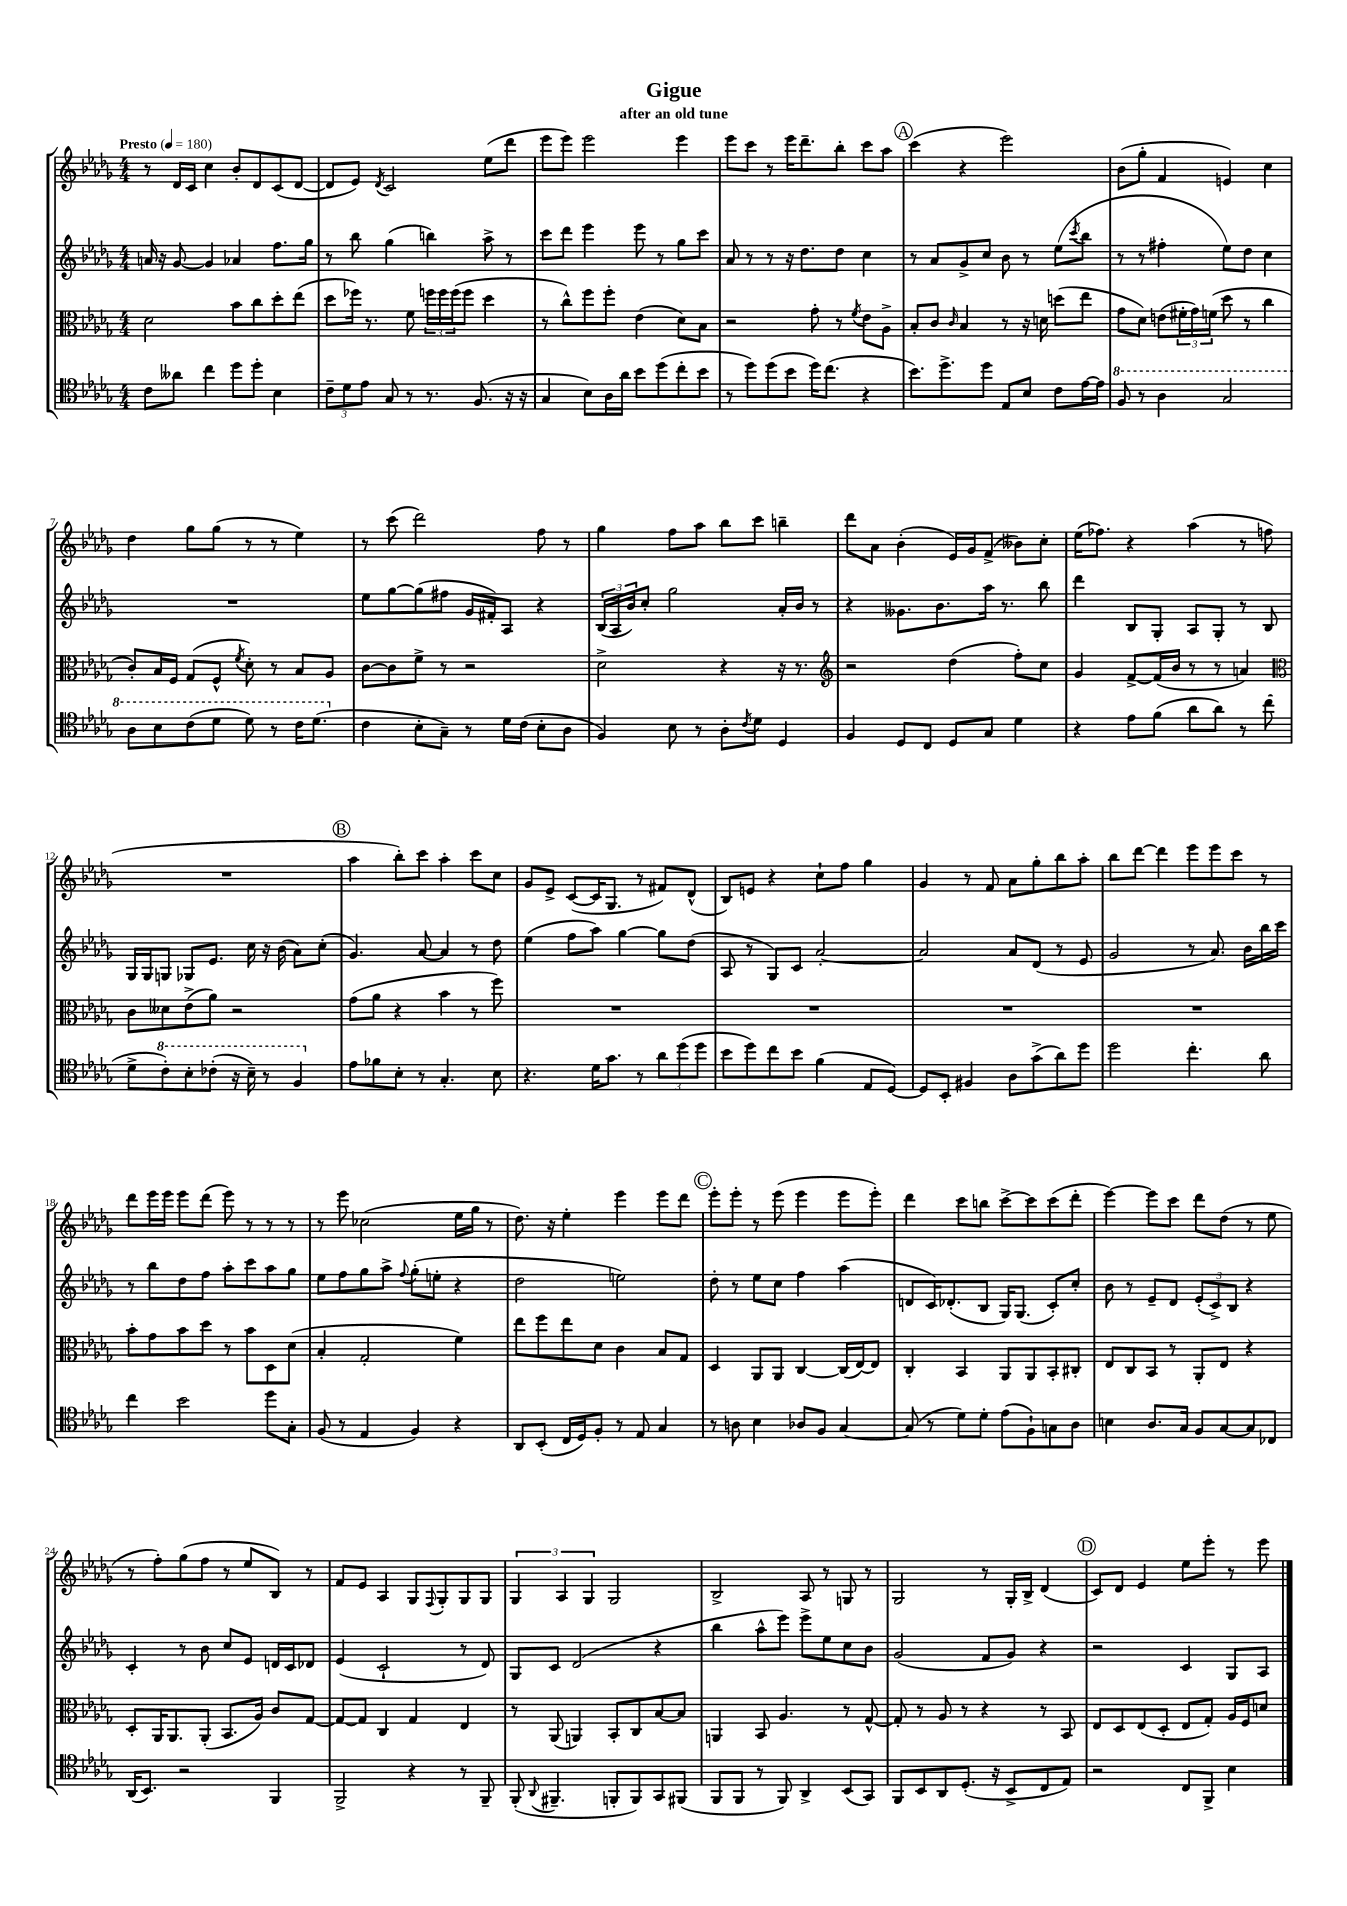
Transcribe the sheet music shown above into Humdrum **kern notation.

**kern	**kern	**kern	**kern
*part4	*part3	*part2	*part1
*staff4	*staff3	*staff2	*staff1
*clefC4	*clefC3	*clefG2	*clefG2
*k[b-e-a-d-g-]	*k[b-e-a-d-g-]	*k[b-e-a-d-g-]	*k[b-e-a-d-g-]
*M4/4	*M4/4	*M4/4	*M4/4
*MM180	*MM180	*MM180	*MM180
=1	=1	=1	=1
!	!	!	!LO:TX:a:B:t=Presto
8c\L	2d-\	16an/	8r
.	.	16r	.
8a--X\J	.	[8g-/	16d-/LL
.	.	.	16c/JJ
4cc\	.	4g-/]	4cc\
8dd-\L	8b-\L	4a-X/	8b-'/L
8dd-'\J	8cc\	.	8d-/
4B-\	8dd-'\	8.ff\L	(8c/
.	(8ee-\J	.	[8d-/J
.	.	16gg-\Jk	.
=2	=2	=2	=2
12c~\L	8dd-\L	8r	8d-/L]
12d-\	.	.	.
.	16ff-X\Jk)	8bb-\	8e-/J)
12e-\J	.	.	.
.	8.r	.	.
.	.	.	8qd-/
8G-/	.	(4gg-\	2c/
8r	8f\	.	.
8.r	24ffn\LL	4bbn\)	.
.	24ff\	.	.
.	(24ff\J	.	.
.	8ff\J	.	.
(8.F/	.	.	.
.	4dd-\	8aa-^\	(8ee-\L
16r	.	8r	8ddd-\J
16r	.	.	.
=3	=3	=3	=3
4G-/	8r	8ccc\L	8eee-\L
.	8cc^^\L)	8ddd-\J	8eee-\J)
8B-\L)	8ff\	4eee-\	2eee-\
16A-\L	8ff'\J	.	.
16a-\JJ	.	.	.
8b-\L	(4e-\	8eee-\	.
(8dd-\	.	8r	.
8cc'\	8d-\L)	8gg-\L	4eee-\
8b-\J	8B-\J	8ccc\J	.
=4	=4	=4	=4
8r	2r	8a-/	8eee-\L
8dd-\L)	.	8r	8ccc\J
(8dd-\	.	8r	8r
8b-\J	.	16r	16eee-\KL
.	.	8.dd-\L	8.ddd-~\
16dd-\KL)	8g-'\	.	.
(8.cc\J	.	.	.
.	8r	8dd-\J	8bb-'\J
.	8qf/	.	.
4r	8e-\L	4cc\	8ccc\L
.	8A-^\J	.	8aa-\J
!!LO:REH:place=s1:t=A
=5	=5	=5	=5
8.b-\L)	8B-'/L	8r	(4ccc\
.	8c/J	8a-/L	.
8.dd-^\	.	.	.
.	16qqc/	.	.
.	4B-/	8g-^/	4r
8dd-\J	.	8cc/J	.
8E-/L	8r	8b-\	2eee-\)
8B-/J	16r	8r	.
.	16dn\	.	.
8c\L	(8ddn\L	(8ee-\L	.
.	.	8qccc/	.
[16e-\L	8ee-\J	8bb-\J	.
16e-\JJ]	.	.	.
=6	=6	=6	=6
*8va	*	*	*
8f/	8g-\L	8r	(8b-\L
8r	8d-\J)	8r	8gg-'\J
4a-\	(8en\L	4ff#X'\	4f/
.	24f#X'\L	.	.
.	24g-\)	.	.
.	(24fn\JJ	.	.
2g-/	8dd-\	8ee-\L)	4en/)
.	8r	8dd-\J	.
.	4cc\	4cc\	4cc\
!!LO:LB:g=z
=7	=7	=7	=7
8a-\L	8c'/L)	1r	4dd-\
8b-\	16B-/L	.	.
.	16F/JJ	.	.
(8cc\	(8G-/L	.	8gg-\L
8dd-\J	8F^^/J	.	(8gg-\J
.	8qf/	.	.
8dd-\)	8d-'\)	.	8r
8r	8r	.	8r
16cc\KL	8B-/L	.	4ee-\)
(8.dd-\J	.	.	.
.	8A-/J	.	.
=8	=8	=8	=8
*X8va	*	*	*
4c\	[8c\L	8ee-\L	8r
.	8c\]	[8gg-\	(8ccc\
8B-'\L	8f^\J	(8gg-\]	2ddd-\)
8G-~\J)	8r	8ff#X\J	.
8r	2r	16g-/LL	.
.	.	16f#X'/J)	.
16d-\LL	.	8A-/J	.
(16c\JJ	.	.	.
8B-'\L	.	4r	8ff\
8A-\J	.	.	8r
=9	=9	=9	=9
4F/)	2d-^\	(24B-/LL	4gg-\
.	.	24A-/	.
.	.	24b-/J)	.
.	.	8cc'/J	.
8B-\	.	2gg-\	8ff\L
8r	.	.	8aa-\J
8A-'\L	4r	.	8bb-\L
8qc/	.	.	.
8d-\J	.	.	8ccc\J
4D-/	16r	16a-'/LL	4bbn~\
.	8.r	16b-/JJ	.
.	.	8r	.
=10	=10	=10	=10
*	*clefG2	*	*
4F/	2r	4r	8ddd-\L
.	.	.	8a-\J
8D-/L	.	8.g--X\L	(4b-'\
8C/J	.	.	.
.	.	8.b-\	.
8D-/L	(4dd-\	.	16e-/LL)
.	.	.	16g-/J
8G-/J	.	16aa-\Jk	(8f^/J
.	.	8.r	.
4d-\	8ff'\L)	.	8b--X\L)
.	8cc\J	8bb-\	8cc'\J
=11	=11	=11	=11
4r	4g-/	4ddd-\	(16ee-\KL
.	.	.	8.ff-X\J)
8e-\L	[8f^/L	8B-/L	4r
(8f\J	(16f/L]	8G-'/J	.
.	16b-/JJ	.	.
8a-\L	8r	8A-/L	(4aa-\
8a-\J)	8r	8G-'/J	.
8r	4an/)	8r	8r
(8cc\	.	8B-/	8ffn\
!!LO:LB:g=z
=12	=12	=12	=12
*	*clefC3	*	*
8d-^\L	8c\L	16G-/LL	1r
.	.	16G-/J	.
*8va	*	*	*
8cc'\)	8d--X\	8Gn/J	.
8b-'\	(8e-^\	8G-X/L	.
(8cc-X'\J	8a-\J)	8.e-/J	.
16r	2r	.	.
16b-~\)	.	16cc\	.
8r	.	16r	.
.	.	(16b-\	.
4f/	.	8a-\L)	.
.	.	(8cc'\J	.
!!LO:REH:place=s1:t=B
=13	=13	=13	=13
*X8va	*	*	*
8e-\L	(8g-\L	4.g-/)	4aa-\
8f-X\	8a-\J	.	.
8B-'\J	4r	.	8bb-'\L)
8r	.	[8a-/	8ccc\J
4.G-'/	4b-\	4a-/]	4aa-'\
.	8r	8r	8ccc\L
8B-\	8ff\)	8dd-\	8cc\J
=14	=14	=14	=14
4.r	1r	(4ee-\	8g-/L
.	.	.	8e-^/J
.	.	8ff\L	([8c/L
16d-\KL	.	8aa-\J)	16c/K]
8.g-\J	.	.	8.G-/J
.	.	[4gg-\	.
8r	.	.	8r
12a-\L	.	8gg-\L]	8f#X/L)
(12dd-\	.	.	.
.	.	(8dd-\J	(8d-^^/J
12dd-\J	.	.	.
=15	=15	=15	=15
8b-\L	1r	8A-/	8B-/L)
8dd-\)	.	8r	8en/J
8cc\	.	8G-/L)	4r
8b-\J	.	8c/J	.
(4f\	.	[2a-'/	8cc`\L
.	.	.	8ff\J
8E-/L	.	.	4gg-\
[8D-/J)	.	.	.
=16	=16	=16	=16
8D-/L]	1r	2a-/]	4g-/
8BB-'/J	.	.	.
4F#X/	.	.	8r
.	.	.	8f/
8A-\L	.	8a-/L	8a-\L
(8g-^\	.	(8d-/J	8gg-'\
8a-\)	.	8r	8bb-\
8dd-\J	.	8e-/	8aa-'\J
=17	=17	=17	=17
2dd-\	1r	2g-/	8bb-\L
.	.	.	[8ddd-\J
.	.	.	4ddd-\]
4.cc'\	.	8r	8eee-\L
.	.	8.a-/)	8eee-\
.	.	.	8ccc\J
.	.	16b-\LL	.
8a-\	.	16bb-\	8r
.	.	16ccc\JJ	.
!!LO:LB:g=z
=18	=18	=18	=18
4cc\	8b-'\L	8r	8ddd-\L
.	8g-\	8bb-\L	16eee-\L
.	.	.	16eee-\JJ
2b-\	8b-\	8dd-\	8eee-\L
.	8dd-\J	8ff\J	(8ddd-\J
.	8r	8aa-'\L	8eee-\)
.	8b-\L	8ccc\	8r
8dd-\L	8D-\	8aa-\	8r
8G-'\J	(8d-\J	8gg-\J	8r
=19	=19	=19	=19
(8F/	4B-'/	8ee-\L	8r
8r	.	8ff\	8eee-\
4E-/	2G-'/	8gg-\	(2cc-X\
.	.	8aa-^\J	.
.	.	8qqff/	.
4F/)	.	(8gg-'\L	.
.	.	8een'\J	.
4r	4f\)	4r	16ee-\LL
.	.	.	16gg-\JJ
.	.	.	8r
=20	=20	=20	=20
8AA-/L	8ee-\L	2dd-\	8.dd-\)
(8BB-'/J	8ff\	.	.
.	.	.	16r
16C/LL	8ee-\	.	4ee-'\
16D-/J)	.	.	.
8F'/J	8d-\J	.	.
8r	4c\	2een\)	4eee-\
8E-/	.	.	.
4G-/	8B-/L	.	8eee-\L
.	8G-/J	.	8ddd-\J
!!LO:REH:place=s1:t=C
=21	=21	=21	=21
8r	4D-/	8dd-'\	8eee-'\L
8An\	.	8r	8eee-'\J
4B-\	8AA-/L	8ee-\L	8r
.	8AA-/J	8cc\J	(8eee-\
8A-X/L	[4C/	4ff\	4eee-\
8F/J	.	.	.
[4G-/	(16C/LL]	(4aa-\	8eee-\L
.	[16E-/J)	.	.
.	8E-/J]	.	8eee-'\J)
=22	=22	=22	=22
(8G-/]	4C'/	8dn/L	4ddd-\
8r	.	16c/K)	.
.	.	(8.d-X'/	.
8d-\L)	4BB-/	.	8ccc\L
8d-'\J	.	8B-/J	8bbn\J
(8e-\L	8AA-/L	16G-/KL)	[8ccc^\L
.	.	(8.G-/J	.
8F`\)	8AA-/	.	8ccc\]
8Gn\	8BB-'/	8c'/L)	(8ccc\
8A-\J	8C#X'/J	8cc'/J	8ddd-'\J
=23	=23	=23	=23
4Bn\	8E-/L	8b-\	[4eee-\)
.	8C/	8r	.
8.A-/L	8BB-/J	8e-~/L	8eee-\L]
.	8r	8d-/J	8ccc\J
16G-/Jk	.	.	.
8F/L	8AA-'/L	(12e-'/L	8ddd-\L
.	.	12c^/)	.
[8G-/	8E-/J	.	(8dd-\J
.	.	12B-/J	.
8G-/]	4r	4r	8r
8C-X/J	.	.	8ee-\
!!LO:LB:g=z
=24	=24	=24	=24
(16AA-/KL	8D-'/L	4c'/	8r
8.BB-/J)	.	.	.
.	16AA-/K	.	8ff'\L)
.	8.AA-/	.	.
2r	.	8r	(8gg-\
.	(8AA-'/J	8b-\	8ff\J
.	8.BB-/L	8cc/L	8r
.	.	8e-/J	8ee-/L
.	16A-/Jk)	.	.
4FF/	8c/L	16dn/LL	8B-/J)
.	.	16c/J	.
.	[8G-/J	8d-X/J	8r
=25	=25	=25	=25
2FF^/	8G-/L_	(4e-/	8f/L
.	8G-/J]	.	8e-/J
.	4C/	2c`/	4A-/
4r	4G-/	.	8G-/L
.	.	.	8qqF/
.	.	.	8G-'/
8r	4E-/	8r	8G-/
8FF~/	.	8d-/)	8G-/J
=26	=26	=26	=26
(8FF'/	8r	8G-/L	6G-/
8qqAA-/	.	.	.
4.FF#X~/	(8AA-/	8c/J	.
.	.	.	6A-/
.	4AAn/)	(2d-/	.
.	.	.	6G-/
8FFn'/L	8BB-'/L	.	2G-/
8FF/)	8C/	.	.
8GG-/	[8B-/	4r	.
(8FF#X/J	8B-/J]	.	.
=27	=27	=27	=27
8FF/L	4AAn/	4bb-\	2B-^/
8FF/J	.	.	.
8r	8BB-/	8aa-^^\L	.
8FF/)	4.A-/	8eee-\J)	.
4AA-^/	.	8eee-^\L	8A-/
.	.	8ee-\	8r
(8BB-/L	8r	8cc\	8Gn/
8GG-/J)	[8G-^^/	8b-\J	8r
=28	=28	=28	=28
8FF/L	8G-'/]	(2g-/	2G-/
8BB-/	8r	.	.
8AA-/	8A-/	.	.
(8.D-'/J	8r	.	.
.	4r	8f/L	8r
16r	.	.	.
8BB-^/L	.	8g-/J)	16G-'/LL
.	.	.	16B-^/JJ
8C/	8r	4r	(4d-/
8E-/J)	8BB-/	.	.
!!LO:REH:place=s1:t=D
=29	=29	=29	=29
2r	8E-/L	2r	8c/L)
.	8D-/	.	8d-/J
.	(8E-/	.	4e-/
.	8D-'/J	.	.
8C/L	8E-/L	4c/	8ee-\L
8FF^/J	8G-'/J)	.	8eee-'\J
4B-\	16A-/LL	8G-/L	8r
.	16F/J	.	.
.	8dn/J	8A-/J	8eee-\
==	==	==	==
*-	*-	*-	*-
